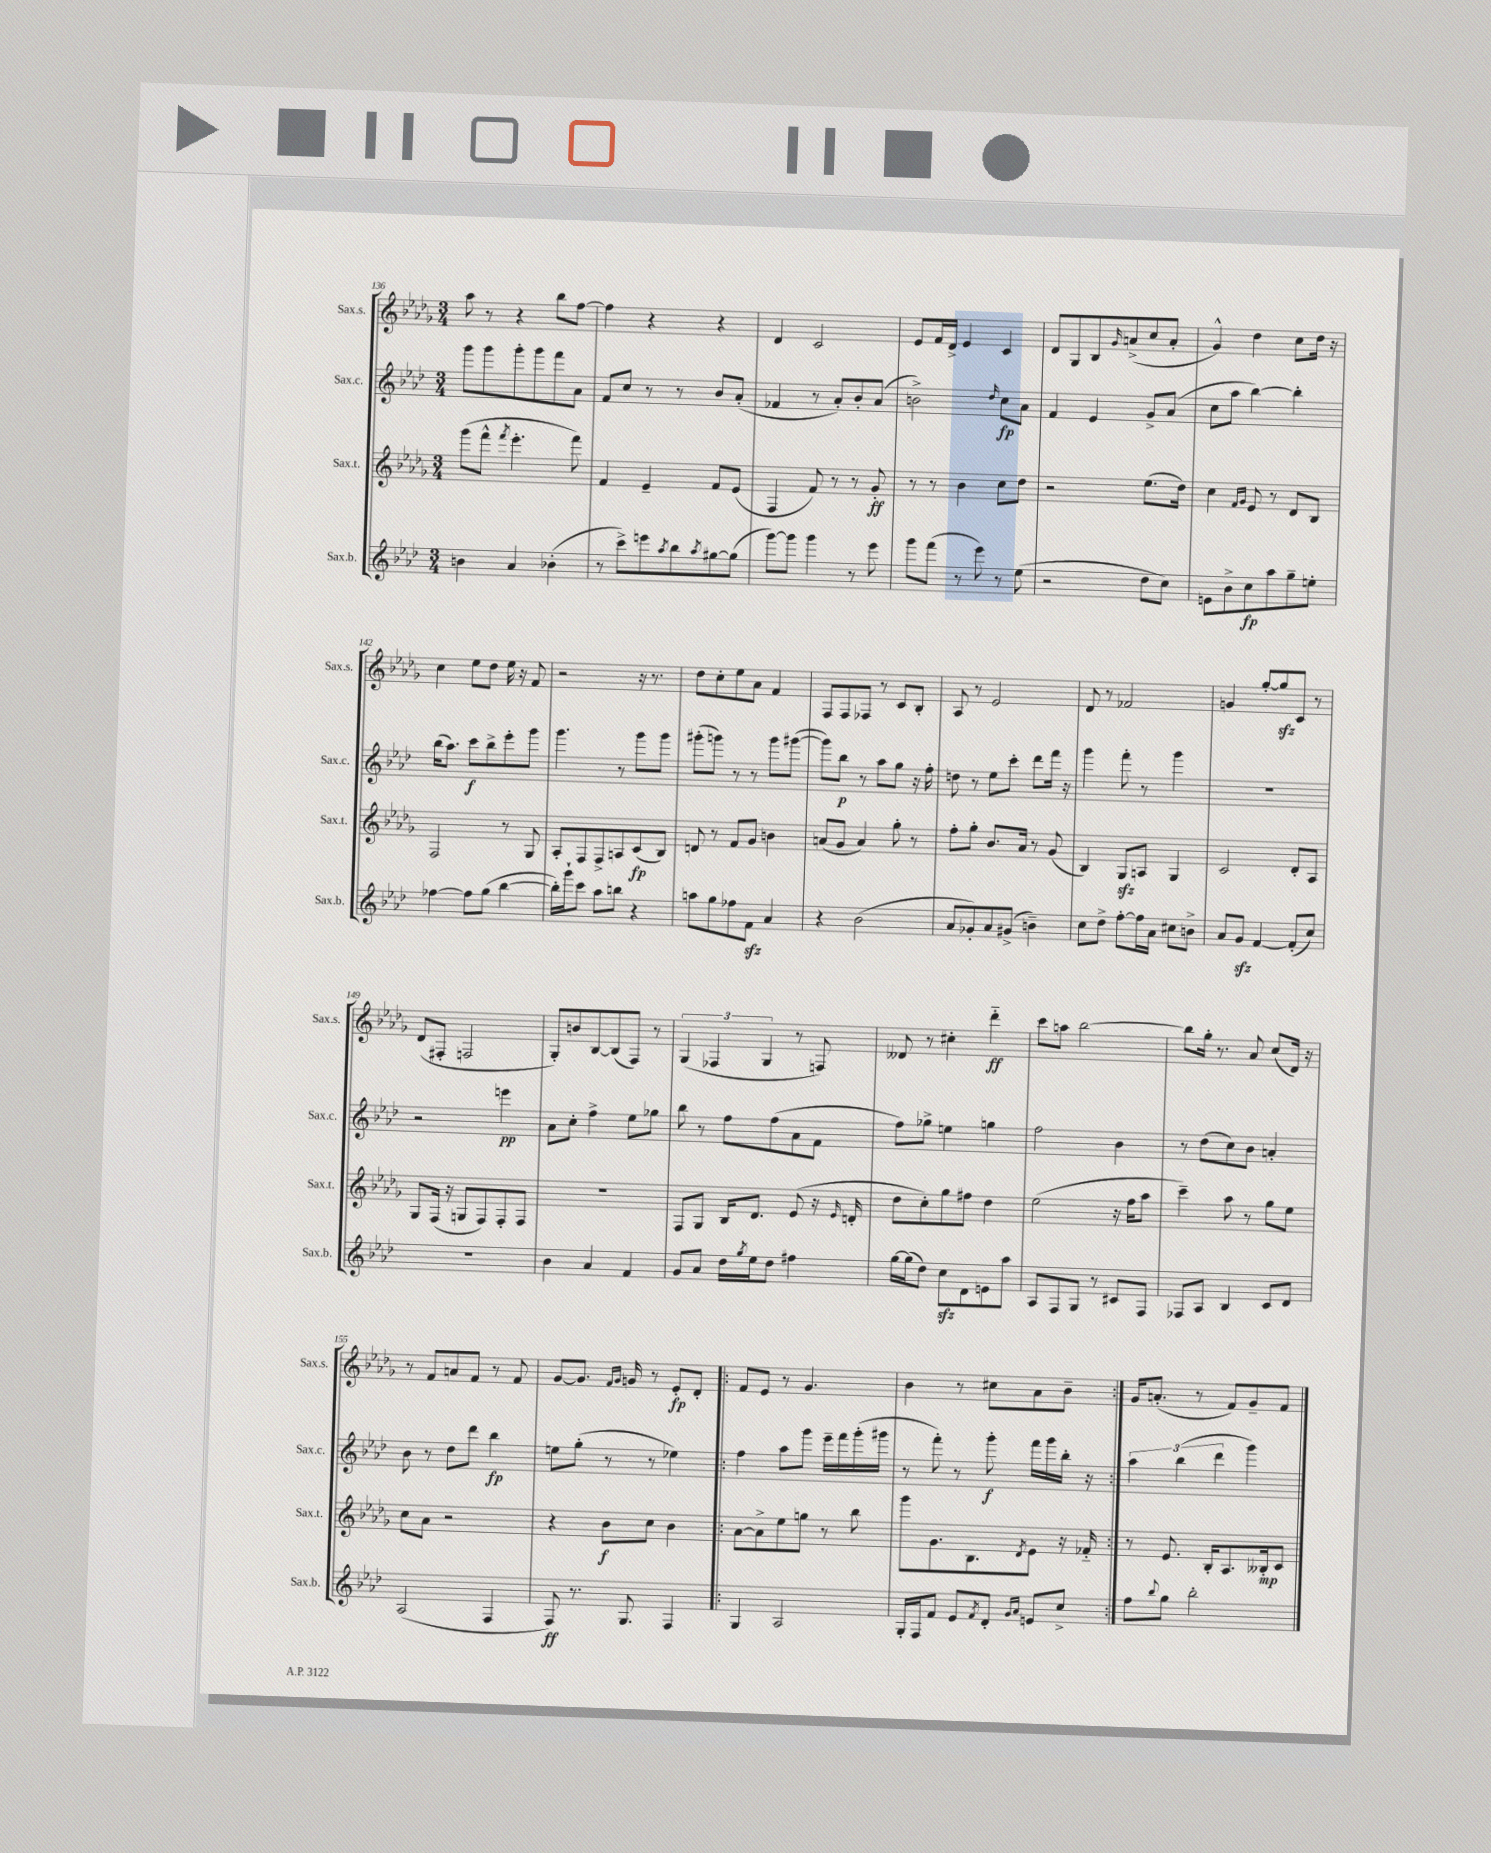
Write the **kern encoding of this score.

**kern	**dynam	**kern	**dynam	**kern	**dynam	**kern	**dynam
*part4	*part4	*part3	*part3	*part2	*part2	*part1	*part1
*staff4	*staff4	*staff3	*staff3	*staff2	*staff2	*staff1	*staff1
*I"Sax.b.	*	*I"Sax.t.	*	*I"Sax.c.	*	*I"Sax.s.	*
*I'Sax.b.	*	*I'Sax.t.	*	*I'Sax.c.	*	*I'Sax.s.	*
*clefG2	*	*clefG2	*	*clefG2	*	*clefG2	*
*k[b-e-a-d-]	*	*k[b-e-a-d-g-]	*	*k[b-e-a-d-]	*	*k[b-e-a-d-g-]	*
*M3/4	*	*M3/4	*	*M3/4	*	*M3/4	*
=136	=136	=136	=136	=136	=136	=136	=136
4bn\	.	(8ggg-\L	.	8ggg\L	.	8aa-\	.
.	.	8fff^^\J	.	8ggg\	.	8r	.
.	.	8qfff/	.	.	.	.	.
4a-/	.	4.eee-'\	.	8ggg'\	.	4r	.
.	.	.	.	8ggg\	.	.	.
(4b-X'\	.	.	.	8fff\	.	8bb-\L	.
.	.	8fff\)	.	8a-\J	.	[8ff\J	.
=137	=137	=137	=137	=137	=137	=137	=137
8r	.	4f/	.	8f/L	.	4ff\]	.
8ccc^\L)	.	.	.	8cc/J	.	.	.
8eeen\	.	4e-~/	.	8r	.	4r	.
8qaa-/	.	.	.	.	.	.	.
8bb-\	.	.	.	8r	.	.	.
8qaa-/	.	.	.	.	.	.	.
[8gg#X\	.	8f/L	.	8b-/L	.	4r	.
(8gg#\J]	.	(8e-/J	.	(8a-'/J	.	.	.
=138	=138	=138	=138	=138	=138	=138	=138
[8ggg\L)	.	4F/	.	4f-X/	.	4d-/	.
8ggg\J]	.	.	.	.	.	.	.
4ggg\	.	8f/)	.	8r	.	2c/	.
.	.	8r	.	8a-'/L)	.	.	.
8r	.	8r	.	8b-'/	.	.	.
8eee-\	.	8g-'/	ff	(8a-/J	.	.	.
=139	=139	=139	=139	=139	=139	=139	=139
8ggg\L	.	8r	.	2bn^\)	.	8e-/L	.
(8fff\J	.	8r	.	.	.	16f/L	.
.	.	.	.	.	.	16d-^/JJ	.
8r	.	4b-\	.	.	.	4e-/	.
8eee-\)	.	.	.	.	.	.	.
.	.	.	.	16qqdd-/	.	.	.
8r	.	8cc\L	.	8cc\L	fp	4c/	.
(8ee-\	.	8dd-\J	.	8a-\J	.	.	.
=140	=140	=140	=140	=140	=140	=140	=140
2r	.	2r	.	4f/	.	8d-/L	.
.	.	.	.	.	.	8G-/	.
.	.	.	.	4e-/	.	8B-/	.
.	.	.	.	.	.	16qqg-/	.
.	.	.	.	.	.	(8an^/	.
8dd-\L	.	(8.ee-\L	.	8g^/L	.	8cc/	.
8cc\J)	.	.	.	(8a-/J	.	8a'/J	.
.	.	16dd-\Jk)	.	.	.	.	.
=141	=141	=141	=141	=141	=141	=141	=141
8en\L	.	4cc\	.	8cc\L	.	4g-^^/)	.
8b-^\	.	.	.	8aa-\J	.	.	.
.	.	16qqf/LL	.	.	.	.	.
.	.	16qqg-/JJ	.	.	.	.	.
8cc\	fp	8e-/	.	[4bb-\)	.	4dd-\	.
8aa-\	.	8r	.	.	.	.	.
8gg~\	.	8d-/L	.	4bb-'\]	.	8cc\L	.
8een'\J	.	8B-/J	.	.	.	16dd-\Jk	.
.	.	.	.	.	.	16r	.
!!LO:LB:g=z
=142	=142	=142	=142	=142	=142	=142	=142
[4ff-X\	.	2F/	.	(16bb-\KL	.	4cc\	.
.	.	.	.	8.aa-\J)	.	.	.
8ff-\L]	.	.	.	8ccc\L	f	8ee-\L	.
(8gg\J	.	.	.	8bb-^\	.	8dd-\J	.
[4bb-\	.	8r	.	8eee-'\	.	16ee-\	.
.	.	.	.	.	.	16r	.
.	.	8G-/	.	8ggg\J	.	8f/	.
=143	=143	=143	=143	=143	=143	=143	=143
16bb-'\LL])	.	8A-'/L	.	4.ggg\	.	2r	.
16ggg`\J	.	.	.	.	.	.	.
8ccc\J	.	8F/	.	.	.	.	.
8aa-\L	.	8F^/	.	.	.	.	.
8bbn\J	.	8An/	.	8r	.	.	.
4r	.	(8c/	fp	8ggg\L	.	16r	.
.	.	.	.	.	.	8.r	.
.	.	8B-/J)	.	8ggg\J	.	.	.
=144	=144	=144	=144	=144	=144	=144	=144
8aan\L	.	8dn/	.	(8ggg#X'\L	.	8dd-\L	.
8gg\	.	8r	.	8gggn\J)	.	8cc'\	.
8ff-X\	.	8f/L	.	8r	.	8ee-\	.
8fzz\J	.	8g-/J	.	8r	.	8a-\J	.
4a-/	.	4bn\	.	8ggg\L	.	4f/	.
.	.	.	.	([8ggg#X\J	.	.	.
=145	=145	=145	=145	=145	=145	=145	=145
4r	.	(8an/L	.	8ggg#\L])	.	8F/L	.
.	.	8g-/J	.	8bb-\J	p	8F/	.
(2b-\	.	4a/)	.	8r	.	8F-X/J	.
.	.	.	.	8aa-\L	.	8r	.
.	.	8gg-'\	.	8gg\J	.	8c/L	.
.	.	8r	.	16r	.	8B-'/J	.
.	.	.	.	16ff'\	.	.	.
=146	=146	=146	=146	=146	=146	=146	=146
8a-/L	.	8ff'\L	.	8ddn\	.	8A-/	.
8g-X'/)	.	8gg-'\J	.	8r	.	8r	.
8a-/	.	8.b-/L	.	8ee-\L	.	2e-/	.
(8g#X^/J	.	.	.	8ccc'\J	.	.	.
.	.	16a-/Jk	.	.	.	.	.
4bn~\)	.	8r	.	8ddd-\L	.	.	.
.	.	(8g-/	.	16fff\Jk	.	.	.
.	.	.	.	16r	.	.	.
=147	=147	=147	=147	=147	=147	=147	=147
8cc\L	.	4B-/)	.	4ggg\	.	8d-/	.
8dd-^\J	.	.	.	.	.	8r	.
[8ff'\L	.	8G-zz/L	.	8fff'\	.	2f-X/	.
16ff\L]	.	8An/J	.	8r	.	.	.
16a-\JJ	.	.	.	.	.	.	.
8cc#X\L	.	4G-/	.	4ggg\	.	.	.
8bn^\J	.	.	.	.	.	.	.
=148	=148	=148	=148	=148	=148	=148	=148
8a-/L	.	2c/	.	2.r	.	4gn/	.
8gzz/J	.	.	.	.	.	.	.
[4f/	.	.	.	.	.	[8gg-'/L	.
.	.	.	.	.	.	8gg-zz/]	.
(8f'/L]	.	8d-'/L	.	.	.	8c/J	.
8cc/J)	.	8A-/J	.	.	.	8r	.
!!LO:LB:g=z
=149	=149	=149	=149	=149	=149	=149	=149
2.r	.	8G-/L	.	2r	.	(8d-/L	.
.	.	(16F/Jk	.	.	.	8F#X'/J	.
.	.	16r	.	.	.	.	.
.	.	8Gn/L	.	.	.	2Fn/	.
.	.	8F/)	.	.	.	.	.
.	.	8F'/	.	4eeen\	pp	.	.
.	.	8F/J	.	.	.	.	.
=150	=150	=150	=150	=150	=150	=150	=150
4b-\	.	2.r	.	8a-\L	.	8G-'/L)	.
.	.	.	.	8cc'\J	.	8bn/	.
4a-/	.	.	.	4ff^\	.	[8B-/	.
.	.	.	.	.	.	(8B-/]	.
4f/	.	.	.	8ee-\L	.	8F/J)	.
.	.	.	.	8gg-X\J	.	8r	.
=151	=151	=151	=151	=151	=151	=151	=151
8g/L	.	8F/L	.	8bb-\	.	(6G-/	.
8a-/J	.	8G-/J	.	8r	.	.	.
.	.	.	.	.	.	6F-X/	.
16dd-\LL	.	16B-/KL	.	8ff\L	.	.	.
8qgg/	.	.	.	.	.	.	.
16ee-\J	.	8.d-/J	.	.	.	.	.
.	.	.	.	.	.	6G-/	.
8dd-\J	.	.	.	(8ff\	.	.	.
4ff#X\	.	(8e-/	.	8a-\	.	8r	.
.	.	16r	.	8f\J	.	8Fn/)	.
.	.	16qqe-/	.	.	.	.	.
.	.	16dn'/	.	.	.	.	.
=152	=152	=152	=152	=152	=152	=152	=152
[16gg\LL	.	8dd-\L	.	8ff\L)	.	8d--X/	.
(16gg\J]	.	.	.	.	.	.	.
8dd-\J)	.	8cc'\)	.	8gg-X^\J	.	8r	.
8cczz\L	.	8gg-\	.	4een\	.	4cc#X'\	.
8d-\	.	8ff#X\J	.	.	.	.	.
8en\	.	4dd-\	.	4ggn\	.	4ddd-\	ff
8aa-\J	.	.	.	.	.	.	.
=153	=153	=153	=153	=153	=153	=153	=153
8A-/L	.	(2ee-\	.	2ff\	.	8ccc\L	.
8F/	.	.	.	.	.	8aan\J	.
8G/J	.	.	.	.	.	[2bb-\	.
8r	.	.	.	.	.	.	.
8c#X/L	.	16r	.	4b-\	.	.	.
.	.	16ff\KL	.	.	.	.	.
8F/J	.	8aa-\J	.	.	.	.	.
=154	=154	=154	=154	=154	=154	=154	=154
8F-X/L	.	4ccc~\)	.	8r	.	8bb-\L]	.
8A-/J	.	.	.	(8dd-\L	.	16gg-'\Jk	.
.	.	.	.	.	.	8.r	.
4B-/	.	8aa-\	.	8cc\)	.	.	.
.	.	8r	.	8b-\J	.	8a-/	.
8c/L	.	8gg-\L	.	4an'/	.	(8cc/L	.
8d-/J	.	8ee-\J	.	.	.	16d-/Jk)	.
.	.	.	.	.	.	16r	.
!!LO:LB:g=z
=155	=155	=155	=155	=155	=155	=155	=155
(2A-/	.	8cc\L	.	8b-\	.	8r	.
.	.	8a-\J	.	8r	.	8f/L	.
.	.	2r	.	8dd-\L	.	8an/	.
.	.	.	.	8ddd-\J	.	8f/J	.
4F/	.	.	.	4bb-\	fp	8r	.
.	.	.	.	.	.	8f/	.
=156	=156	=156	=156	=156	=156	=156	=156
8F/)	ff	4r	.	8een\L	.	[8g-/L	.
8.r	.	.	.	(8gg'\J	.	8.g-/J]	.
.	.	8b-\L	f	8r	.	.	.
.	.	.	.	.	.	16qqf/LL	.
.	.	.	.	.	.	16qqg-/JJ	.
8.G/	.	.	.	.	.	16gn/	.
.	.	8cc\J	.	8r	.	8r	.
4F/	.	4b-\	.	4ee-X\)	.	8e-'/L	fp
.	.	.	.	.	.	8d-'/J	.
=157!|:	=157!|:	=157!|:	=157!|:	=157!|:	=157!|:	=157!|:	=157!|:
4G/	.	[8a-\L	.	4ff\	.	8f/L	.
.	.	8a-^\]	.	.	.	8e-/J	.
2A-/	.	8ee-\	.	8aa-\L	.	8r	.
.	.	8ggn\J	.	8ggg\J	.	4.g-/	.
.	.	8r	.	16eee-~\LL	.	.	.
.	.	.	.	16fff\	.	.	.
.	.	8bb-\	.	(16ggg'\	.	.	.
.	.	.	.	16ggg#X\JJ	.	.	.
=158	=158	=158	=158	=158	=158	=158	=158
16G'/LL	.	8ggg-\L	.	8r	.	4b-\	.
16F/J	.	.	.	.	.	.	.
8f/J	.	8.g-\	.	8fff'\)	.	.	.
8e-/L	.	.	.	8r	.	8r	.
.	.	8.B-\	.	.	.	.	.
8qf/	.	.	.	.	.	.	.
8d-'/J	.	.	.	8ggg'\	f	8cc#X\L	.
16qqg/LL	.	.	.	.	.	.	.
16qqa-/JJ	.	8qd-/	.	.	.	.	.
8en/L	.	8e-\J	.	16fff\LL	.	8a-\	.
.	.	.	.	16ggg\	.	.	.
8cc^/J	.	16r	.	16bb-'\JJ	.	8b-~\J	.
.	.	16f-X/	.	16r	.	.	.
=159:|!	=159:|!	=159:|!	=159:|!	=159:|!	=159:|!	=159:|!	=159:|!
8ff\L	.	8r	.	6aa-\	.	16g-/KL	.
.	.	.	.	.	.	(8.an'/J	.
8qqbb-/	.	.	.	.	.	.	.
8gg\J	.	8.e-/	.	.	.	.	.
.	.	.	.	(6bb-\	.	.	.
2bb-'\	.	.	.	.	.	8r	.
.	.	16B-'/KL	.	.	.	.	.
.	.	.	.	6ddd-\	.	.	.
.	.	8.A-/	.	.	.	8f/L)	.
.	.	.	.	4ggg\)	.	8g-~/	.
.	.	16B--X'/k	mp	.	.	.	.
.	.	8c/J	.	.	.	8f/J	.
==	==	==	==	==	==	==	==
*-	*-	*-	*-	*-	*-	*-	*-
